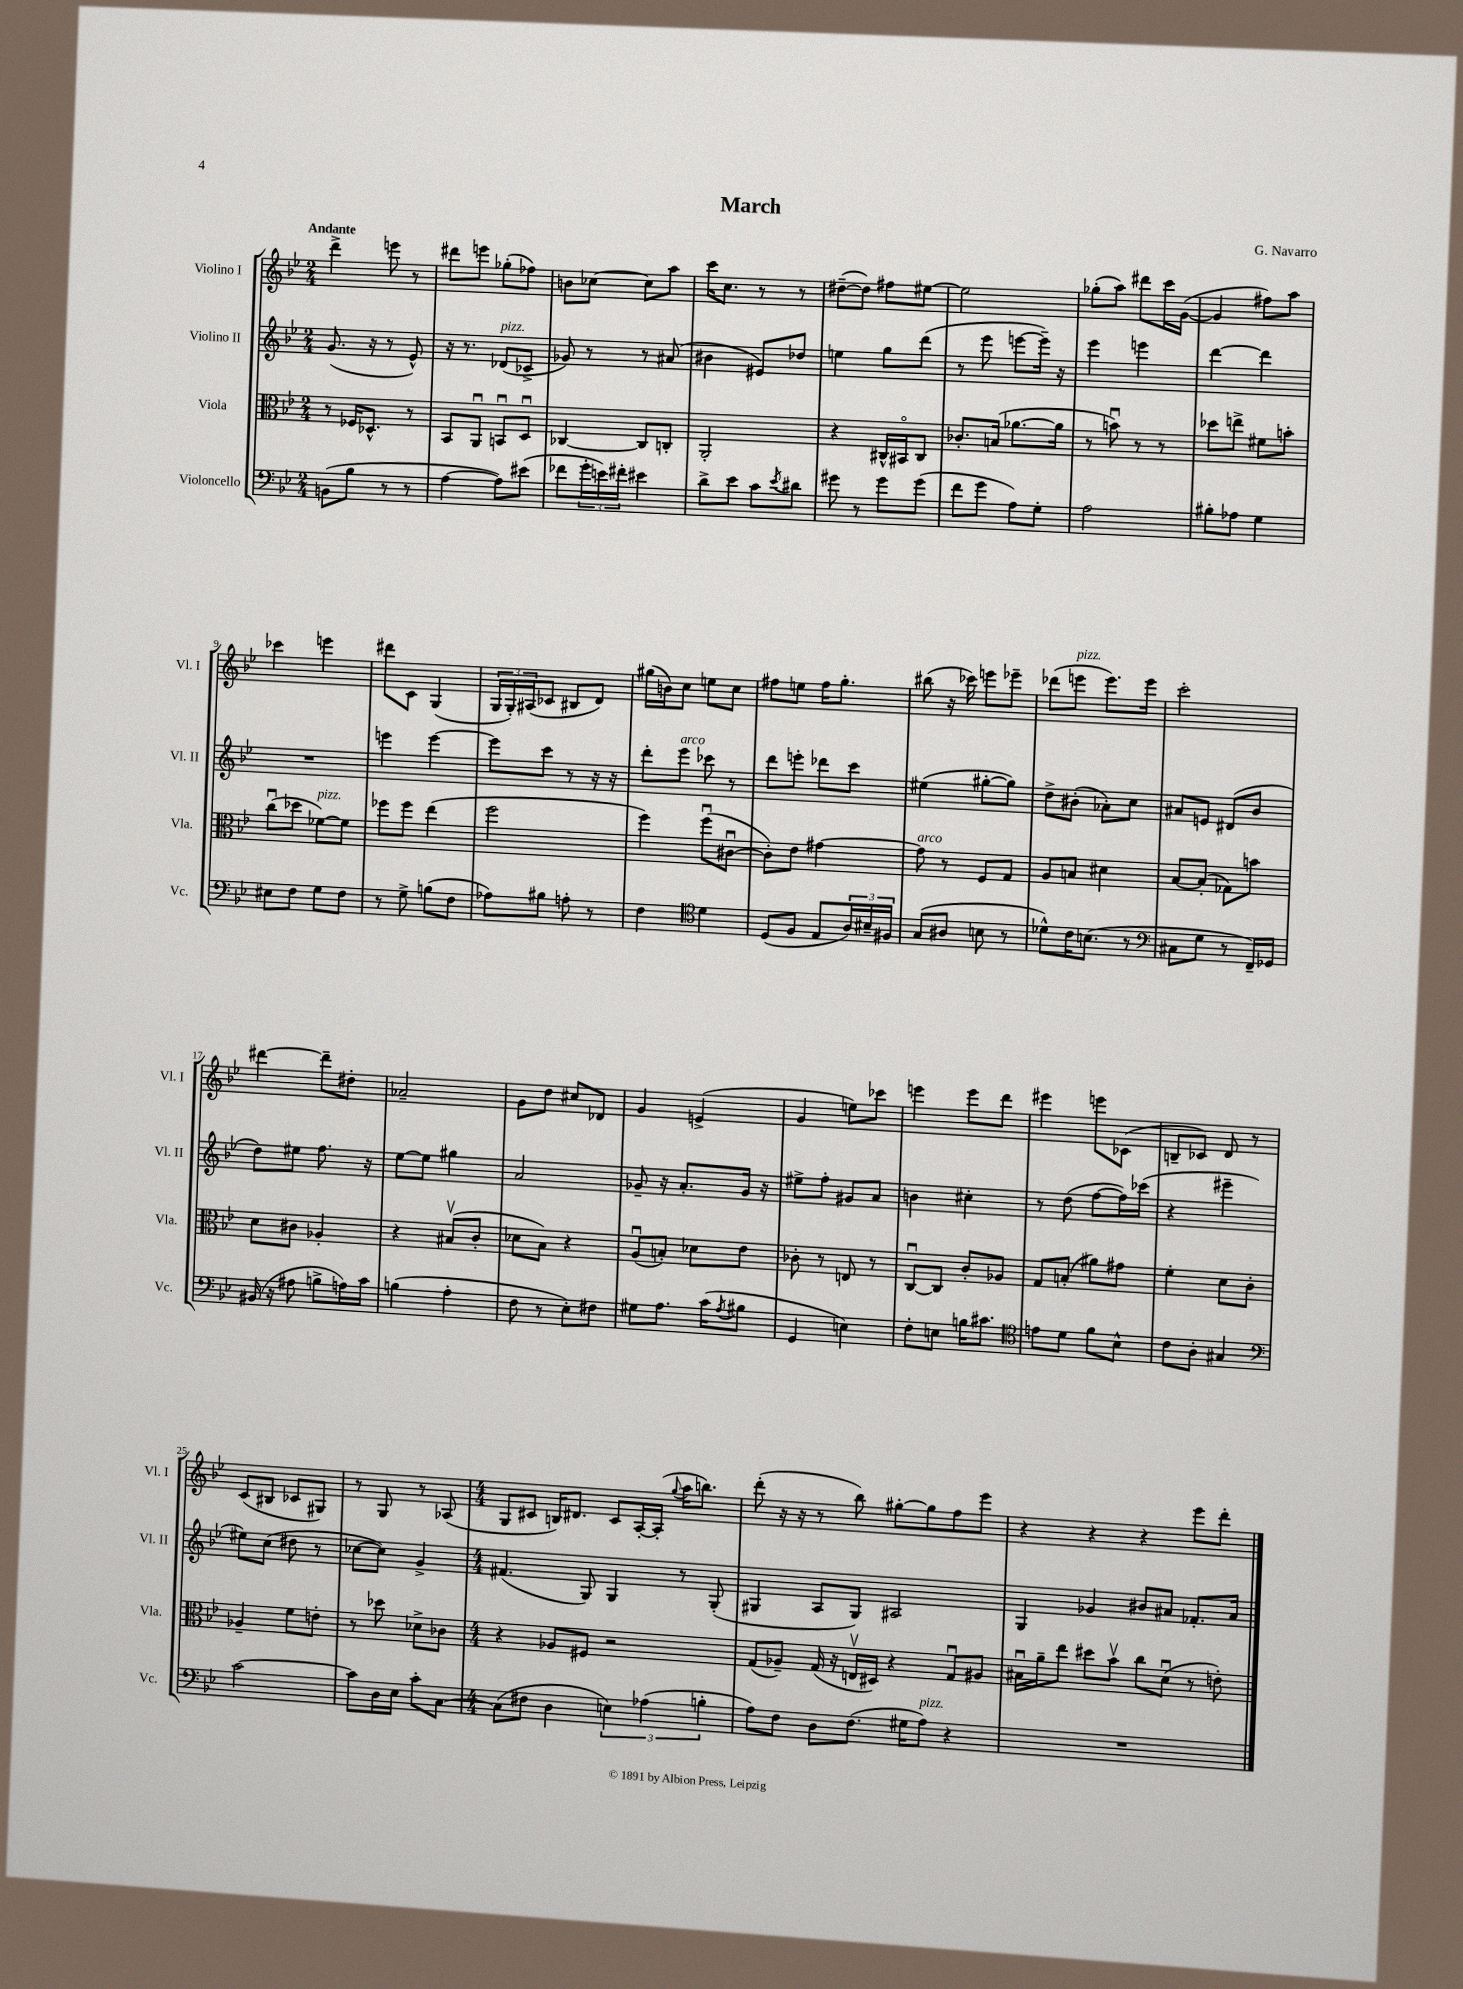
\header { title = "March" composer = "G. Navarro" }
<<
\new StaffGroup <<
\new Staff = "s0" \with { instrumentName = "Violino I" shortInstrumentName = "Vl. I" } {
    \clef treble \key bes \major \numericTimeSignature \time 2/4 \tempo "Andante"
    d'''4-> e'''8 r8 |
    dis'''8 e'''8 ges''8-.( fes''8) |
    b'8 ces''8~ ces''8 a''8 |
    c'''16 c''8. r8 r8 |
    dis''8~--( dis''8) fis''8 eis''8~ |
    eis''2 |
    ges''8-.( a''8) dis'''8 c'''16 g'16~( |
    g'4 fis''8) a''8 |
    ces'''4 e'''4 |
    dis'''8 c'8 g4( |
    \tuplet 3/2 { g16 g16-.) ais16( } ces'8 bis8 d'8) |
    gis''16( b'16) c''8 e''8 c''8 |
    fis''8 e''8 fis''16 g''8.-. |
    bis''8( r16 ces'''16) e'''8 ees'''8-- |
    des'''8( e'''8^\markup { \italic "pizz." } e'''8.) e'''16 |
    c'''2-. |
    dis'''4~ dis'''8-- dis''8-. |
    aes'2-- |
    g'8 d''8 cis''8 des'8 |
    g'4 e'4->( |
    g'4 e''8) ces'''8 |
    e'''4 e'''8 d'''8 |
    eis'''4 e'''8 ces'8( |
    b8-- ces'8) d'8 r8 |
    c'8( bis8 ces'8 gis8) |
    r8 g8 r8 aes8( |
    \numericTimeSignature \time 4/4 g8 cis'8 b16) dis'8. cis'8 a16~-. a16-.( \appoggiatura { g''8 } a''16 b''8.) |
    d'''8-.( r16 r16 r8 bes''8) gis''8~-. gis''8 f''8 ees'''8 |
    r4 r4 r4 ees'''8 d'''8-. \bar "|." |
}
\new Staff = "s1" \with { instrumentName = "Violino II" shortInstrumentName = "Vl. II" } {
    \clef treble \key bes \major \numericTimeSignature \time 2/4
    g'8.( r16 r8 ees'8-^) |
    r16 r8. des'8^\markup { \italic "pizz." }( ces'8-> |
    ges'8) r8 r8 ais'8( |
    bis'4 eis'8) des''8 |
    e''4 g''8 d'''8( |
    r8 ees'''8 e'''8~ e'''16--) r16 |
    ees'''4 e'''4 |
    d'''4~ d'''4 |
    R2 |
    e'''4 e'''4~ |
    e'''8 c'''8 r8 r16 r16 |
    d'''8-. ees'''8^\markup { \italic "arco" } ces'''8 r8 |
    d'''8 e'''8-. des'''8 c'''8 |
    eis''4( gis''8~-. gis''8) |
    d''8-> bis'8-.( aes'8-.) c''8 |
    ais'8 e'8 dis'8( bes'8 |
    d''8) eis''8 f''8. r16 |
    ees''8~ ees''8 gis''4 |
    a'2 |
    ges'8-- r16 a'8.-. ges'16 r16 |
    eis''8-> f''8-. gis'8 a'8 |
    b'4 cis''4-. |
    r8 d''8( f''8~ f''16) ces'''16( |
    r4 eis'''4-- |
    eis''8) c''8( dis''8 r8 |
    ces''8~ ces''8) g'4-> |
    \numericTimeSignature \time 4/4 fis'4.( g8) g4 r8 g8-.( |
    gis4 a8 gis8) ais2 |
    g4 ges'4 bis'8 ais'8 fes'8.-. ais'16 \bar "|." |
}
\new Staff = "s2" \with { instrumentName = "Viola" shortInstrumentName = "Vla." } {
    \clef alto \key bes \major \numericTimeSignature \time 2/4
    r8 fes16 des8.-^ r8 |
    bes,8 a,8\downbow b,8\downbow d8\downbow |
    ces4~ ces8 c8-. |
    a,2-. |
    r4 cis16-^ bis,16\flageolet cis8 |
    ces'8.-. b16( aes'8.~ aes'16 |
    r8 b'8\downbow) r8 r8 |
    des''8 e''8-> fis'8 b'8-. |
    c''8\downbow( des''8 fes'8~^\markup { \italic "pizz." }) fes'8 |
    fes''8 fes''8 ees''4( |
    f''2 |
    f''4) f''8\downbow( cis'8~\downbow |
    cis'8-.) ees'8 gis'4~ |
    gis'8^\markup { \italic "arco" } r8 f8 g8 |
    a8 b8 dis'4 |
    bes8~ bes8-.( ges8) b'8 |
    d'8 cis'8 aes4-. |
    r4 bis8\upbow( c'8-. |
    des'8 bes8) r4 |
    a8\downbow( b8-.) des'8 ees'8 |
    ces'8-. r8 e8 r8 |
    c8~\downbow c8 c'8-. aes8 |
    g8 b8-.( ais'8) gis'8 |
    f'4-. d'8 c'8-. |
    aes4-- f'8 e'8-. |
    r8 des''8 des'8-> ces'8 |
    \numericTimeSignature \time 4/4 r4 aes8 fis8 r2 |
    g8( aes8--) g16( r16 e16\upbow dis16) r4 g8\downbow ais8 |
    bis16\downbow a'16-- ees''8 dis''8 bes'8\upbow c''8 d'8\downbow( r8 e'8-.) \bar "|." |
}
\new Staff = "s3" \with { instrumentName = "Violoncello" shortInstrumentName = "Vc." } {
    \clef bass \key bes \major \numericTimeSignature \time 2/4
    b,8( bes8 r8 r8 |
    a4~ a8) eis'8( |
    fes'8 \tuplet 3/2 { g'16-. e'16) fis'16-. } eis'4 |
    d'8-> ees'8 c'8 \acciaccatura { ees'8 } dis'8 |
    gis'8 r8 gis'8 gis'8( |
    f'8 g'8 a8) g8-. |
    a2 |
    bis8-. aes8 g4 |
    eis8 f8 g8 f8 |
    r8 g8-> b8( f8 |
    aes8) bis8 a8-. r8 |
    f4 \clef tenor d'4 |
    d8( f8 ees8 \tuplet 3/2 { a16) bis16-- fis16 } |
    g8( ais8 b8 r8 |
    des'8-^) c'16 b8.( r8 |
    \clef bass cis8 g8 r8 f,16--) ges,16 |
    bis,16( r16 ais8 b8-> a16) c'16 |
    b4( a4-. |
    f8 r8 ees8-.) fis8 |
    gis8 a8. c'16( \acciaccatura { a8 } bis8 |
    g,4 e4) |
    f8-. e8 b16 cis'8. |
    \clef tenor e'8 d'8 f'8 bes8-^ |
    c'8 a8-. gis4 |
    \clef bass c'2~ |
    c'8 d16 ees16 c'8-. c8~ |
    \numericTimeSignature \time 4/4 c8( fis8 d4 \tuplet 3/2 { e4) aes4( b4-. } |
    a8) f8 d8 f8.( gis16 a8^\markup { \italic "pizz." }) r4 |
    R1 \bar "|." |
}
>>
>>
